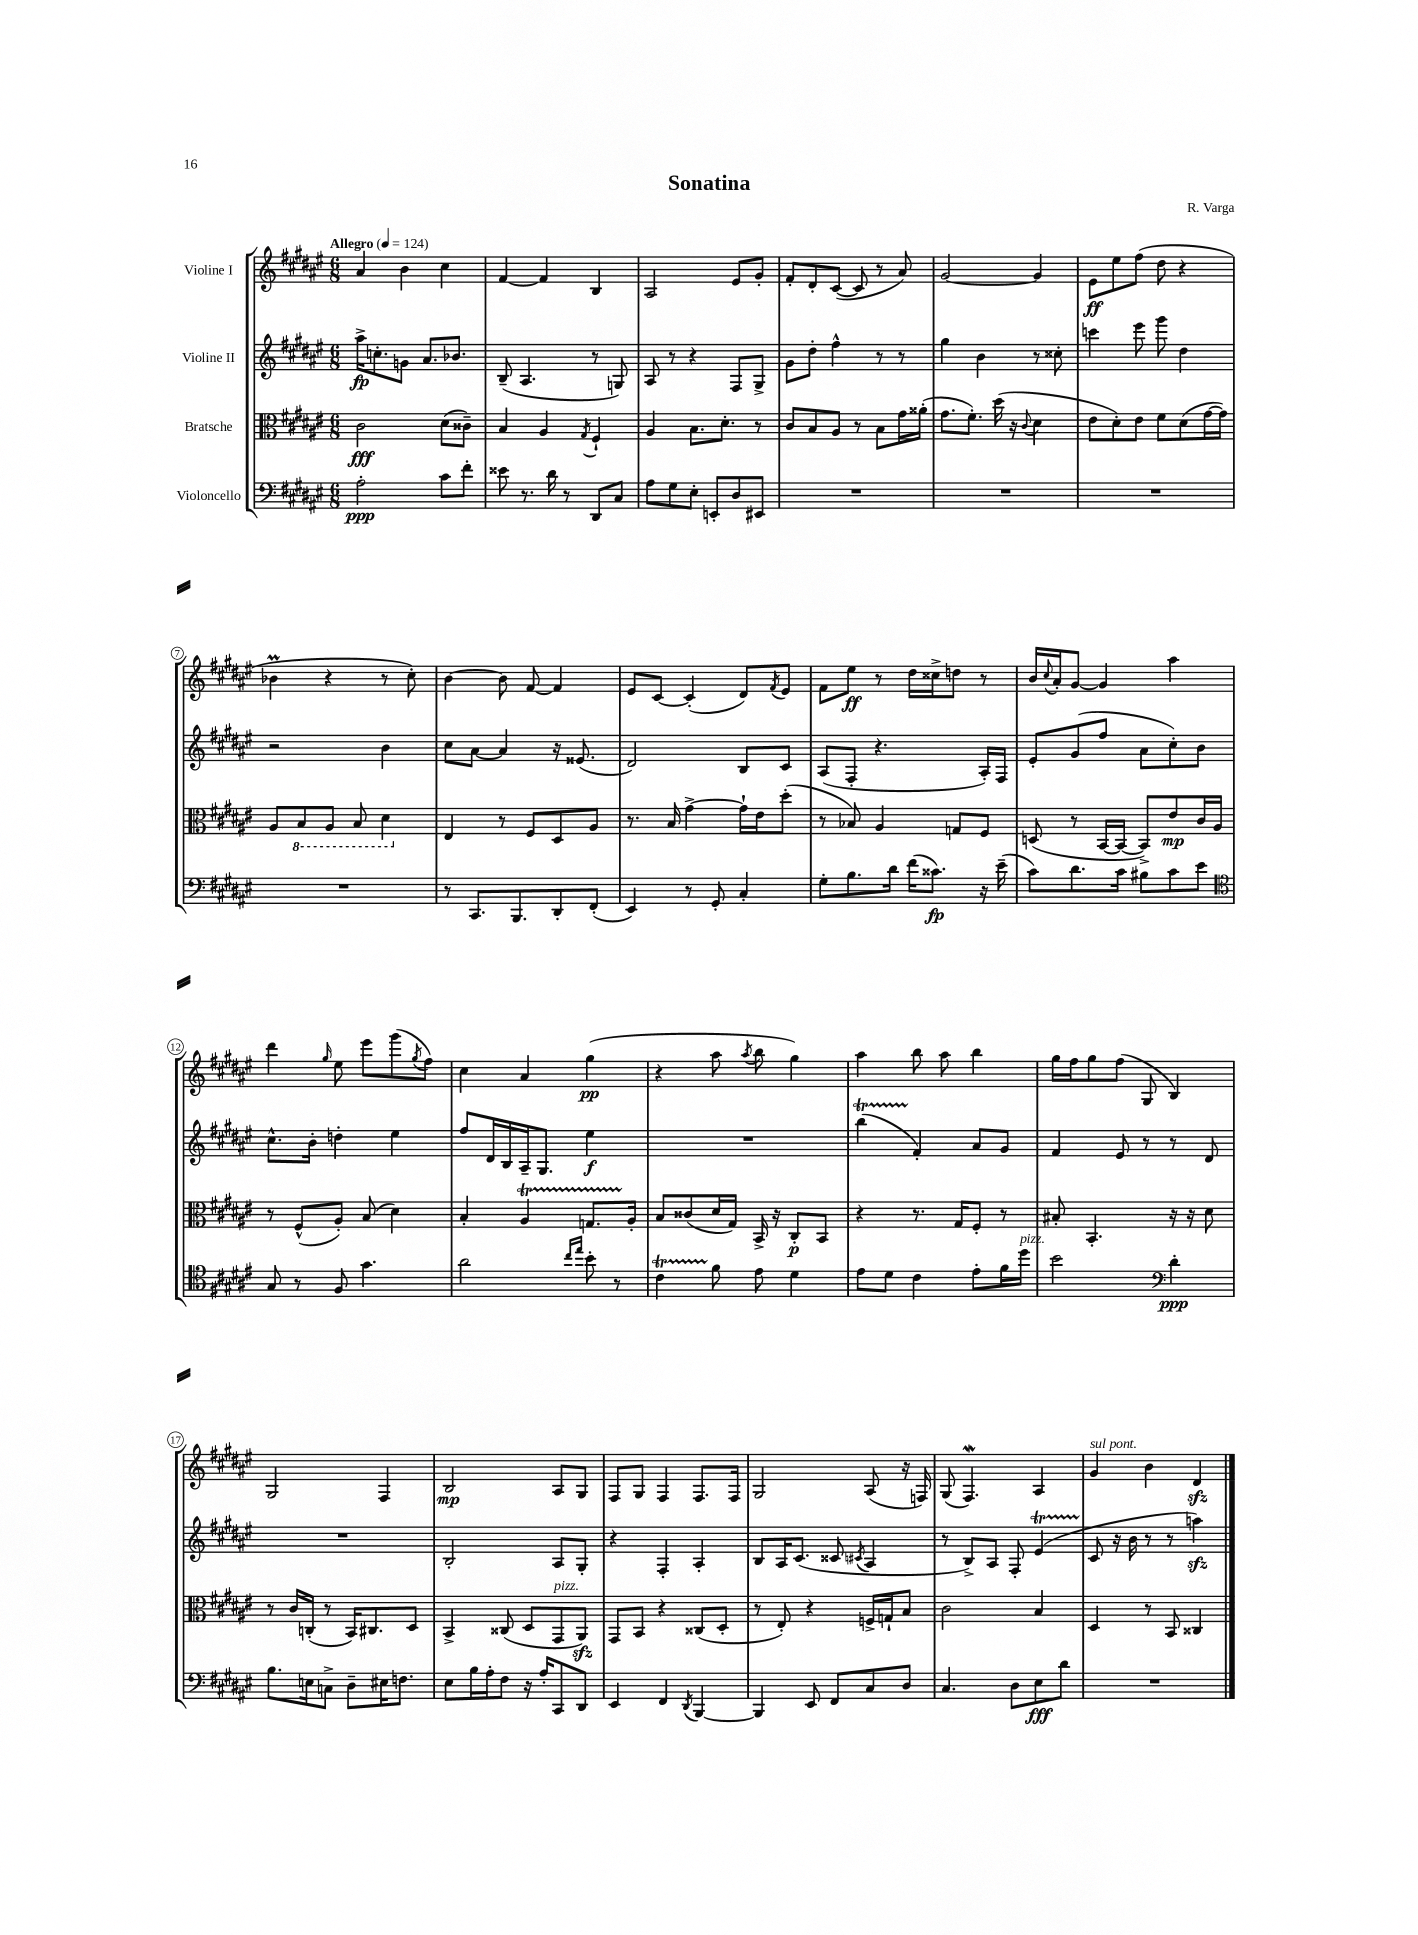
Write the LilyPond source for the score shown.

\header { title = "Sonatina" composer = "R. Varga" }
<<
\new StaffGroup <<
\new Staff = "s0" \with { instrumentName = "Violine I" } {
    \clef treble \key fis \major \numericTimeSignature \time 6/8 \tempo "Allegro" 4 = 124
    ais'4 b'4 cis''4 |
    fis'4~ fis'4 b4 |
    ais2 eis'8 gis'8-. |
    fis'8-. dis'8-. cis'8~( cis'8 r8 ais'8) |
    gis'2~ gis'4 |
    eis'8\ff eis''8 fis''8( dis''8 r4 |
    bes'4\prall r4 r8 cis''8-.) |
    b'4~ b'8 fis'8~ fis'4 |
    eis'8 cis'8~ cis'4-.( dis'8) \acciaccatura { fis'8 } eis'8 |
    fis'8 eis''8\ff r8 dis''16 cisis''16-> d''8 r8 |
    b'16 \appoggiatura { cis''8 } ais'16-. gis'8~ gis'4 ais''4 |
    dis'''4 \grace { gis''16 } eis''8 eis'''8 gis'''8( \acciaccatura { gis''8 } fis''8) |
    cis''4 ais'4 gis''4\pp( |
    r4 ais''8 \acciaccatura { ais''8 } b''8 gis''4) |
    ais''4 b''8 ais''8 b''4 |
    gis''16 fis''16 gis''8 fis''8( gis8 b4) |
    gis2 fis4 |
    b2\mp ais8 gis8 |
    fis8 gis8 fis4 fis8. fis16 |
    gis2 ais8( r16 f16) |
    gis8( fis4.\mordent) ais4 |
    gis'4^\markup { \italic "sul pont." } b'4 dis'4\sfz \bar "|." |
}
\new Staff = "s1" \with { instrumentName = "Violine II" } {
    \clef treble \key fis \major \numericTimeSignature \time 6/8
    ais''16->\fp c''8.-. g'8 ais'8. bes'8. |
    b8--( ais4. r8 g8) |
    ais8 r8 r4 fis8 gis8-> |
    gis'8 dis''8-. fis''4-^ r8 r8 |
    gis''4 b'4 r8 cisis''8-. |
    c'''4 eis'''8 gis'''8 dis''4 |
    r2 b'4 |
    cis''8 ais'8~ ais'4 r16 eisis'8.( |
    dis'2) b8 cis'8 |
    ais8( fis8-. r4. ais16-.) fis16 |
    eis'8-. gis'8( fis''8 ais'8 cis''8-.) b'8 |
    cis''8.-^ b'16-. d''4-. eis''4 |
    fis''8 dis'16 b16 ais16-- gis8. eis''4\f |
    R2. |
    b''4\startTrillSpan( fis'4-.\stopTrillSpan) ais'8 gis'8 |
    fis'4 eis'8 r8 r8 dis'8 |
    R2. |
    b2-. ais8 gis8-. |
    r4 fis4-. ais4-. |
    b8 ais16 cis'8.( cisis'8 \acciaccatura { cis'8 } ais4 |
    r8 b8->) ais8 fis8-. eis'4\startTrillSpan( |
    cis'8\stopTrillSpan r16 b'16 r8 r8 a''4\sfz) \bar "|." |
}
\new Staff = "s2" \with { instrumentName = "Bratsche" } {
    \clef alto \key fis \major \numericTimeSignature \time 6/8
    cis'2\fff dis'8( cisis'8--) |
    b4 ais4 \acciaccatura { gis8 } fis4-! |
    ais4 b8. dis'8.-. r8 |
    cis'8 b8 ais8 r8 b8 gis'16 aisis'16-.( |
    gis'8. fis'8.-.) dis''16( r16 \appoggiatura { cis'8 } dis'4 |
    eis'8 dis'8-.) eis'8 fis'8 dis'8( gis'16~ gis'16) |
    ais8 \ottava #-1 b,8 ais,8 b,8 dis4 \ottava #0 |
    eis4 r8 fis8 dis8 ais8 |
    r8. b16 gis'4~-> gis'16-! eis'16 dis''8-.( |
    r8 bes8) ais4 g8 fis8 |
    d8( r8 b,16~ b,16~ b,8->) eis'8\mp cis'16 ais16 |
    r8 fis8-^( ais8-.) b8( dis'4) |
    b4-. ais4\startTrillSpan g8. ais16-.\stopTrillSpan |
    b8 cisis'8( dis'16 gis16) b,16-> r16 cis8-.\p b,8 |
    r4 r8. gis16 fis8-. r8 |
    bis8-. b,4.-. r16 r16 dis'8 |
    r8 cis'16 c16-.( r8 b,16) cis8. dis8 |
    b,4-> cisis8( dis8 gis,8^\markup { \italic "pizz." } ais,8\sfz) |
    gis,8 b,8 r4 cisis8( dis8-. |
    r8 eis8-.) r4 f16-> g16-! b8 |
    cis'2 b4 |
    dis4 r8 b,8 cisis4 \bar "|." |
}
\new Staff = "s3" \with { instrumentName = "Violoncello" } {
    \clef bass \key fis \major \numericTimeSignature \time 6/8
    ais2-.\ppp cis'8 fis'8-. |
    eisis'8 r8. dis'16 r8 dis,8 cis8 |
    ais8 gis8 eis8-. e,8-. dis8 eis,8 |
    R2. |
    R2. |
    R2. |
    R2. |
    r8 cis,8. b,,8. dis,8-. fis,8-.( |
    eis,4) r8 gis,8-. cis4-. |
    gis8-. b8. dis'16 fis'16( cisis'8.\fp) r16 eis'16--( |
    cis'8) dis'8. cis'16 bis8 cis'8 eis'8 |
    \clef tenor gis8 r8 fis8 gis'4. |
    ais'2 \grace { cis''16 eis''16 } b'8-. r8 |
    cis'4\startTrillSpan fis'8\stopTrillSpan eis'8 dis'4 |
    eis'8 dis'8 cis'4 eis'8-. fis'16 dis''16^\markup { \italic "pizz." } |
    b'2 \clef bass dis'4-.\ppp |
    b8. e16 c8-> dis8-- eis16 f8. |
    eis8 b16 ais16-. fis8 r16 ais16-. cis,8 dis,8 |
    eis,4 fis,4 \acciaccatura { dis,8 } b,,4~ |
    b,,4 eis,8 fis,8 cis8 dis8 |
    cis4. dis8 eis8\fff dis'8 |
    R2. \bar "|." |
}
>>
>>
\layout { \context { \Score \override BarNumber.stencil = #(make-stencil-circler 0.1 0.3 ly:text-interface::print) } }
